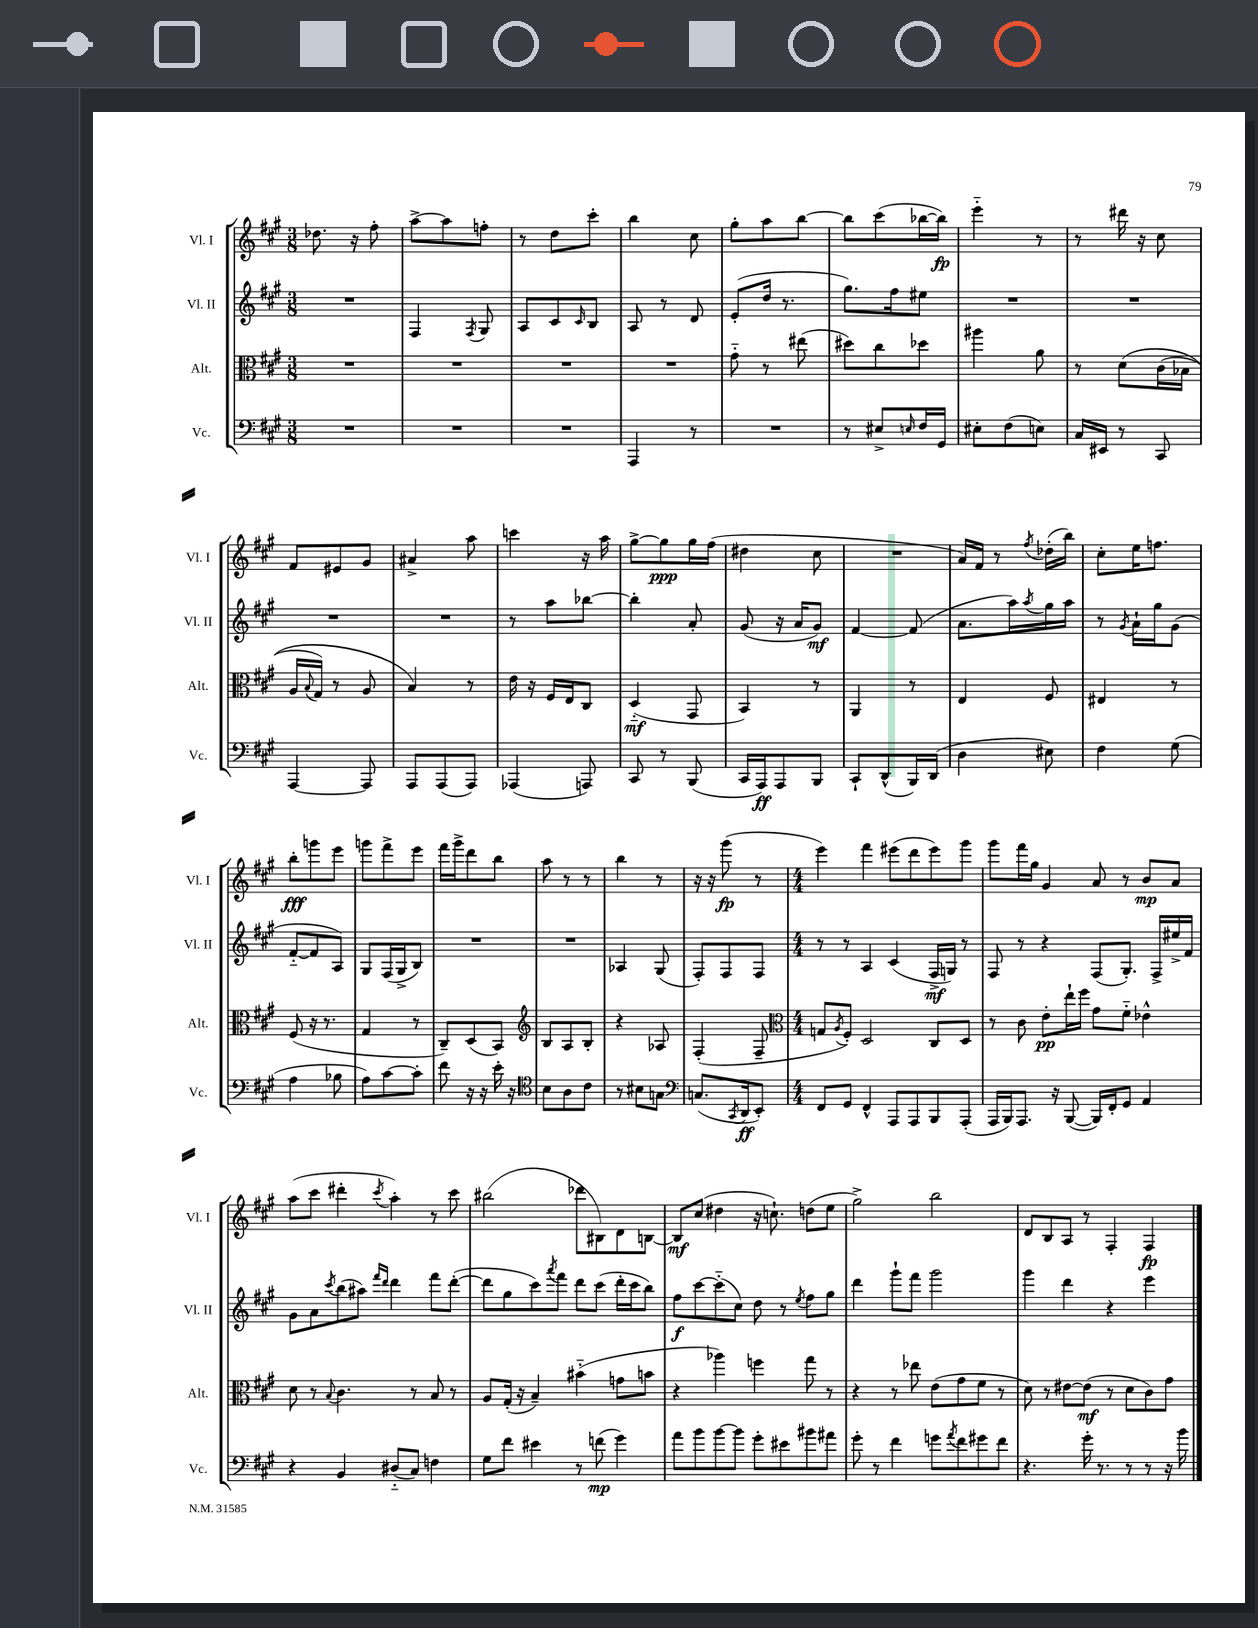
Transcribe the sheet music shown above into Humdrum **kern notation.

**kern	**kern	**kern	**kern
*staff4	*staff3	*staff2	*staff1
*clefF4	*clefC3	*clefG2	*clefG2
*k[f#c#g#]	*k[f#c#g#]	*k[f#c#g#]	*k[f#c#g#]
*M3/8	*M3/8	*M3/8	*M3/8
4.r	4.r	4.r	8.dd-\
.	.	.	16r
.	.	.	8ff#'\
=	=	=	=
4.r	4.r	4F#/	[8aa^\L
.	.	.	8aa\]
.	.	8qF#/	.
.	.	8G#/	8ff'\J
=	=	=	=
4.r	4.r	8A/L	8r
.	.	8c#/	8dd\L
.	.	16qqc#/	.
.	.	8B/J	8ccc#'\J
=	=	=	=
4AAA/	4.r	8A/	4bb\
.	.	8r	.
8r	.	8d/	8cc#\
=	=	=	=
4.r	8g#'~\	(8e'/L	8gg#'\L
.	8r	16dd/Jk	8aa\
.	.	8.r	.
.	(8ee#\	.	[8bb\J
=	=	=	=
8r	8dd#\L)	8.gg#\L)	8bb\]L
8E#^/L	8cc#\	.	(8ccc#\
.	.	16ff#\k	.
16qqE/	.	.	.
16F#/L	8dd-\J	8ee#\J	[16bb-\L
16GG#/JJ	.	.	16bb-\]JJ)
=	=	=	=
8E#'\L	4aa#\	4.r	4eee'~\
(8F#\	.	.	.
8E\J)	8a\	.	8r
=	=	=	=
16C#/LL	8r	4.r	8r
16EE#/JJ	.	.	.
8r	&(8d\L	.	16ddd#\
.	.	.	16r
8CC#/	(16c#\L	.	8cc#\
.	16B-\JJ	.	.
=	=	=	=
[4AAA/	16A/LL	4.r	8f#/L
.	8qqB/	.	.
.	16G#/JJ)	.	.
.	8r	.	8e#/
8AAA/]	8A/	.	8g#/J
=	=	=	=
8AAA/L	4B/&)	4.r	4a#^/
(8AAA/	.	.	.
8AAA/J)	8r	.	8aa\
=	=	=	=
(4AAA-/	16e\	8r	4ccc\
.	16r	.	.
.	16F#/LL	8aa\L	.
.	16E/J	.	.
8AAA/)	8C#/J	[8bb-\J	16r
.	.	.	16aa\
=	=	=	=
8CC#/	(4D'~/	4bb-'\]	[8gg#^\L
8r	.	.	8gg#\]
(8BBB/	8GG#/	8a'/	16gg#\L
.	.	.	(16ff#\JJ
=	=	=	=
16CC#/LL	4BB/)	(8g#/	4dd#\
16AAA/J)	.	.	.
8AAA/	.	16r	.
.	.	16a/LK	.
8BBB/J	8r	8g#/J)	8cc#\
=	=	=	=
8CC#`/L	4AA/	[4f#/	4.r
(8DD^^/	.	.	.
16BBB/L)	8r	(8f#/]	.
(16DD/JJ	.	.	.
=	=	=	=
4D\	4E/	8.a\L	16a/LL)
.	.	.	16f#/JJ
.	.	.	8r
.	.	16aa\L)	.
.	.	8qaa/	8qff#/
8E#\)	8F#/	16gg#\	(16dd-'\LL
.	.	16aa\JJ	16bb\JJ)
=	=	=	=
4F#\	4E#/	8r	8cc#'\L
.	.	8qg#/	.
.	.	16a`\LL	16ee\K
.	.	16gg#\J	8.ff\J
(8G#\	8r	(8g#\J	.
=	=	=	=
4A\	(8F#/	[8f#'~/L	8bb'\L
.	16r	8f#/]	8ggg\
.	8.r	.	.
8B-\	.	8A/J)	8eee\J
=	=	=	=
8A\L)	4G#/	8G#/L	8ggg\L
[8c#\	.	(16F#/L	8fff#^\
.	.	16G#^/J	.
8c#'\]J	8r	8B/J)	8eee\J
=	=	=	=
8f#\	8C#~/L)	4.r	16fff#\LL
.	.	.	16ggg#^\J
16r	(8D/	.	8ddd\
16r	.	.	.
16e'\	8BB/J)	.	8bb\J
16r	.	.	.
=	=	=	=
*clefC4	*clefG2	*	*
8B\L	8B/L	4.r	8aa\
8A\	8A/	.	8r
8c#\J	8B'/J	.	8r
=	=	=	=
8r	4r	4A-/	4bb\
8B#\L	.	.	.
8G\J	8A-/	(8G#/	8r
=	=	=	=
*clefF4	*	*	*
(8.C/L	(4F#'/	8F#'/L)	16r
.	.	.	16r
.	.	8F#/	(8ggg#\
8qCC#/	.	.	.
16DD/k	.	.	.
8EE'/J)	8F#~/	8F#/J	8r
=	=	=	=
*	*clefC3	*	*
*M4/4	*M4/4	*M4/4	*M4/4
8FF#/L	8G/L	8r	4eee\)
.	8qA/	.	.
8GG#/J	8F#'/J)	8r	.
4FF#^^/	2D/	4A/	4fff#\
8AAA/L	.	(4c#/	(8eee#\L
8AAA/	.	.	8ddd\
8BBB/	8C#/L	16F#^/LL	8eee#\)
.	.	16G/JJ)	.
(8AAA'/J	8D/J	8r	8ggg#\J
=	=	=	=
16AAA/LL	8r	8F#/	8ggg#\L
16BBB/J)	.	.	.
8.AAA/J	8c#\	8r	16fff#\L
.	.	.	16gg#\JJ
.	8e'\L	4r	4g#/
16r	.	.	.
([8BBB/	16ee`\L	.	.
.	16ff#\JJ	.	.
16BBB/]LL)	8g#\L	(8F#/L	8a/
16FF#'/J	.	.	.
8GG#/J	8f#'~\J	8.G#'/J)	8r
4AA/	4e-^^\	.	8b/L
.	.	16F#^/LL	.
.	.	16ee#^/	8a/J
.	.	16f#/JJ	.
=	=	=	=
4r	8d\	8g#\L	(8aa\L
.	8r	8a\	8ccc#\J
.	8qqB/	8qccc#/	.
4BB/	4.c#\	(8bb\	4ddd#'\
.	.	8aa#\J)	.
.	.	16qqfff#/LL	.
.	.	16qqddd/JJ	8qccc#/
(8D#'~/L	.	4ddd\	4aa'\)
8C#/J)	8r	.	.
4F\	8B/	8fff#\L	8r
.	8r	([8ddd'\J	8ccc#\
=	=	=	=
8G#\L	8A/L	8ddd\]L	(2bb#\
8f#\J	(16G#'/Jk	8gg#\	.
.	16r	.	.
4e#\	4B~/)	8ccc#\)	.
.	.	8qaaa/	.
.	.	8fff#\J	.
8r	(4b#'~\	8ddd\L	8ddd-\L
(8f\	.	(8ccc#\J	8B#\)
4g#\)	8g\L	16ddd'\LL	8d\
.	.	16ccc#\J	.
.	8b\J	8bb\J)	[8B\J
=	=	=	=
8a\L	4r	8ff#\L	8B/]L
8b\	.	[8ccc#\	(8cc#/J
[8b\	4aa-\)	(8ccc#'~\]	4dd#\
8b\]J	.	8cc#\J)	.
8g#'\L	4ff\	8dd\	16r
.	.	.	8.cc`\)
8e#\	.	8r	.
.	.	8qee/	.
8b#\	8gg#\	8ff#\L	(8dd\L
8a#\J	8r	8gg#\J	8ee\J
=	=	=	=
8g#'\	4r	4ddd\	2gg#^\)
8r	.	.	.
4f#\	8r	8ggg#`\L	.
.	8ee-\	8fff#\J	.
8g\L	(8e\L	2ggg#\	2bb\
8qa/	.	.	.
8f#\	8g#\	.	.
8g#\	8f#\J	.	.
8f#\J	8r	.	.
=	=	=	=
4.r	8d\)	4ggg#\	8d/L
.	8r	.	8B/
.	[8e#\L	4ddd\	8A/J
16g#'\	(8e#\]J	.	8r
8.r	.	.	.
.	8r	4r	4F#'/
8r	8d\L	.	.
8r	8c#\)	4eee\	4F#/
16r	8g#\J	.	.
16b\	.	.	.
==	==	==	==
*-	*-	*-	*-
